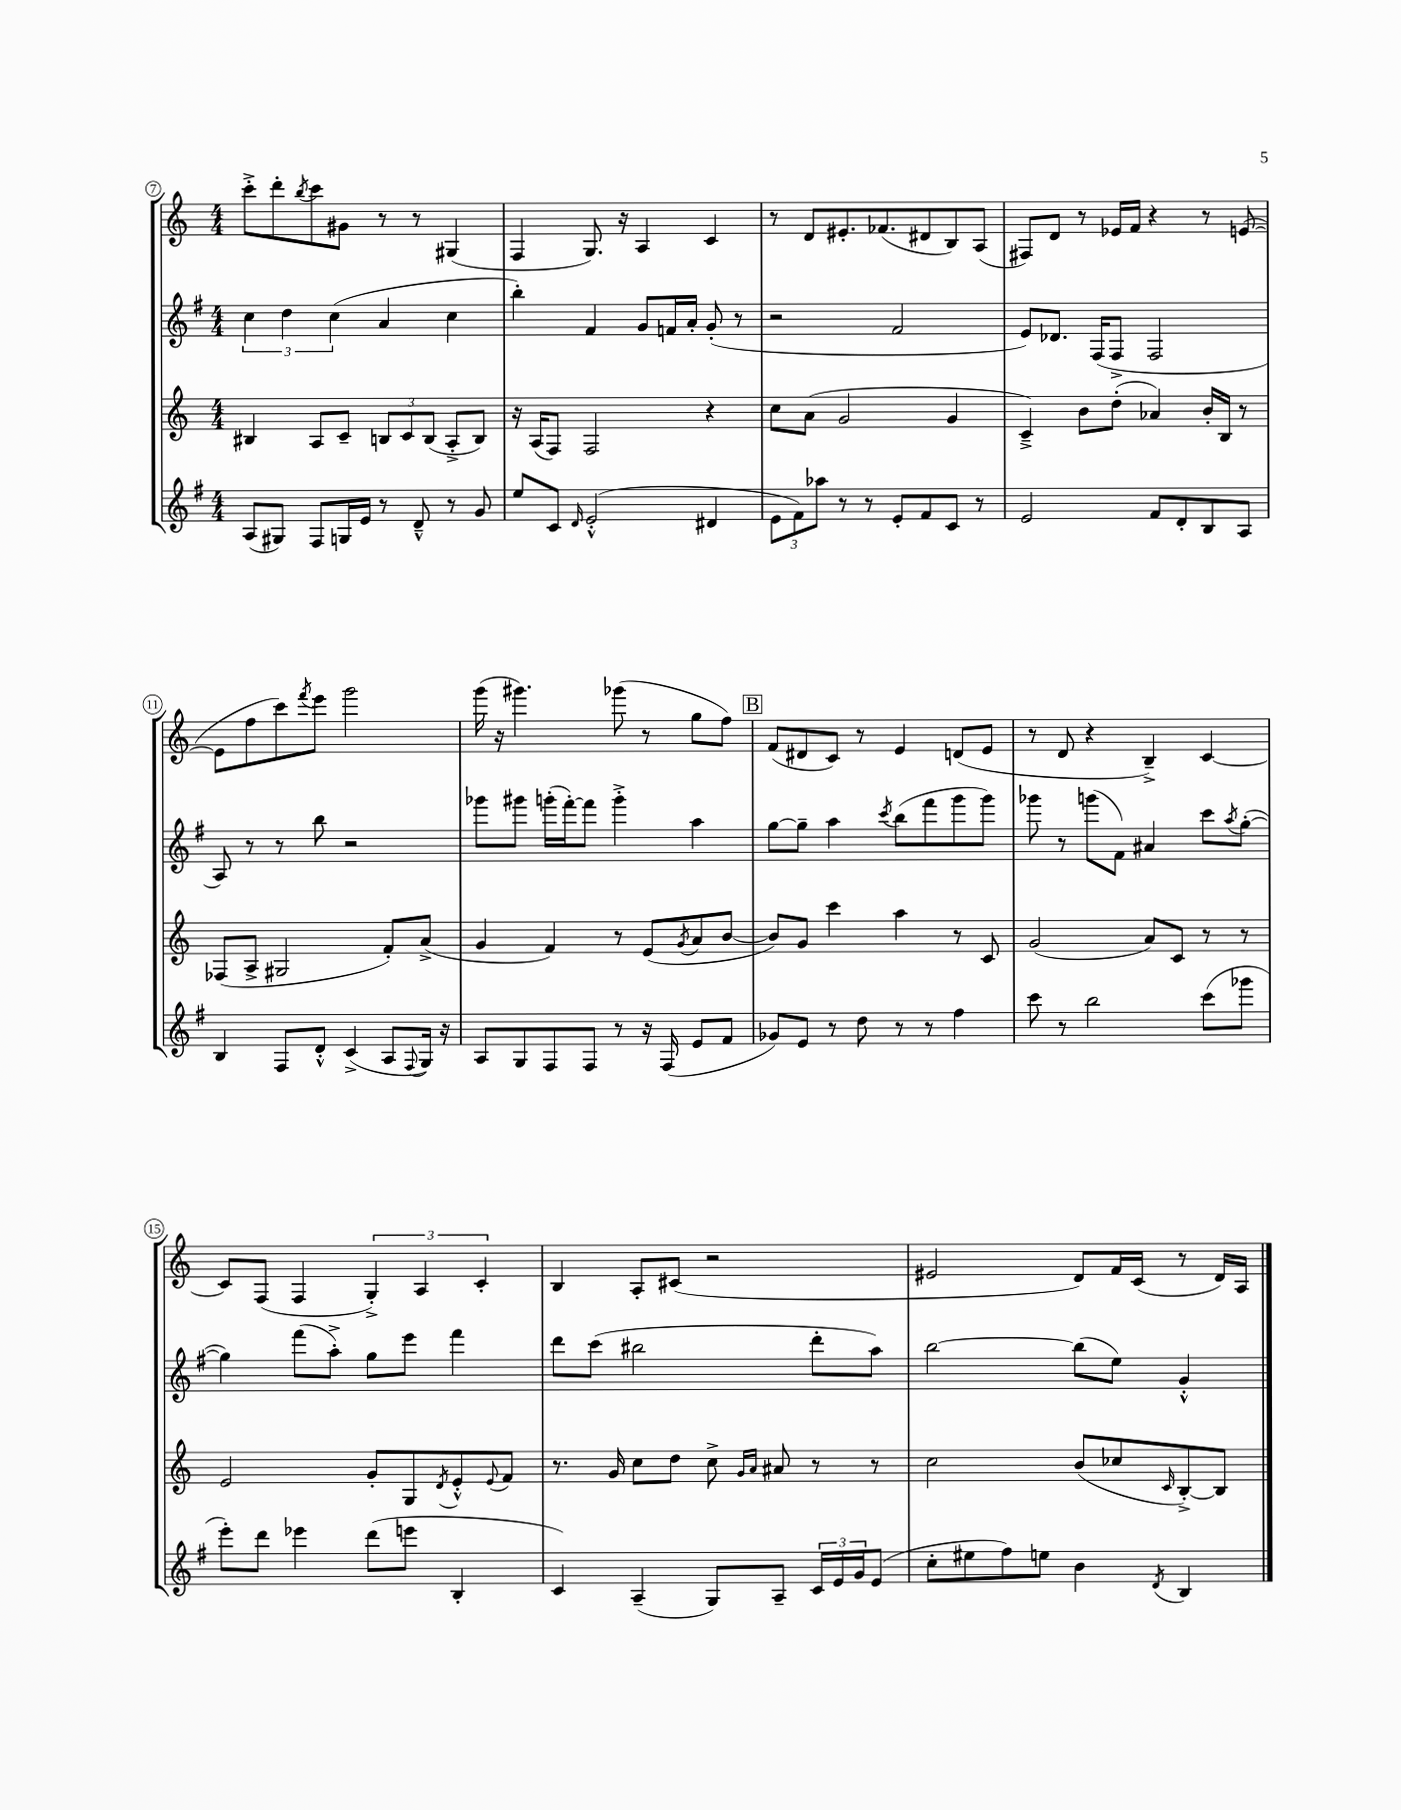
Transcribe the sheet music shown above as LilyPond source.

<<
\new StaffGroup <<
\new Staff = "s0" {
    \clef treble \key c \major \numericTimeSignature \time 4/4
    c'''8-.-> d'''8-. \acciaccatura { b''8 } c'''8 gis'8 r8 r8 gis4( |
    f4 g8.) r16 a4 c'4 |
    r8 d'8 eis'8.-. fes'8.( dis'8 b8) a8( |
    fis8) d'8 r8 ees'16 f'16 r4 r8 e'8~( |
    e'8 f''8 c'''8) \acciaccatura { f'''8 } e'''8 g'''2 |
    g'''16( r16 gis'''4.) ges'''8( r8 g''8 f''8) |
    \mark \markup { \box "B" } f'8( dis'8 c'8) r8 e'4 d'8( e'8 |
    r8 d'8 r4 b4--->) c'4~ |
    c'8 f8( f4 \tuplet 3/2 { g4-.->) a4 c'4-. } |
    b4 a8-. cis'8( r2 |
    eis'2 d'8) f'16 c'16( r8 d'16) a16 \bar "|." |
}
\new Staff = "s1" {
    \clef treble \key g \major \numericTimeSignature \time 4/4
    \tuplet 3/2 { c''4 d''4 c''4( } a'4 c''4 |
    b''4-.) fis'4 g'8 f'16 a'16-. g'8-.( r8 |
    r2 fis'2 |
    e'8) des'8. fis16( fis8-> fis2 |
    a8) r8 r8 b''8 r2 |
    ges'''8 gis'''8 g'''16-.( fis'''16~-.) fis'''8 g'''4-.-> a''4 |
    \mark \markup { \box "B" } g''8~ g''8-- a''4 \acciaccatura { c'''8 } b''8( fis'''8 g'''8 g'''8) |
    ges'''8 r8 g'''8( fis'8) ais'4 c'''8 \acciaccatura { a''8 } g''8~-.( |
    g''4) fis'''8( a''8-.->) g''8 e'''8 fis'''4 |
    d'''8 c'''8( bis''2 d'''8-. a''8) |
    b''2~ b''8( e''8) g'4-.-^ \bar "|." |
}
\new Staff = "s2" {
    \clef treble \key c \major \numericTimeSignature \time 4/4
    bis4 a8 c'8-- \tuplet 3/2 { b8 c'8 b8( } a8-.-> b8) |
    r16 a16( f8) f2 r4 |
    c''8 a'8( g'2 g'4 |
    c'4--->) b'8 d''8-.( aes'4) b'16-. b16 r8 |
    fes8( a8-> gis2 f'8-.) a'8->( |
    g'4 f'4) r8 e'8( \acciaccatura { g'8 } a'8 b'8~ |
    \mark \markup { \box "B" } b'8) g'8 c'''4 a''4 r8 c'8 |
    g'2( a'8) c'8 r8 r8 |
    e'2 g'8-. g8 \acciaccatura { d'8 } e'8-.-^ \appoggiatura { e'8 } f'8 |
    r8. g'16 c''8 d''8 c''8-> \grace { g'16 a'16 } ais'8 r8 r8 |
    c''2 b'8( ces''8 \grace { c'16 } b8~-.->) b8 \bar "|." |
}
\new Staff = "s3" {
    \clef treble \key g \major \numericTimeSignature \time 4/4
    a8( gis8) fis8 g16 e'16 r8 d'8---^ r8 g'8 |
    e''8 c'8 \grace { d'16 } e'2-.-^( dis'4 |
    \tuplet 3/2 { e'8 fis'8) aes''8 } r8 r8 e'8-. fis'8 c'8 r8 |
    e'2 fis'8 d'8-. b8 a8 |
    b4 fis8 d'8-.-^ c'4->( a8 \appoggiatura { fis8 } g16) r16 |
    a8 g8 fis8 fis8 r8 r16 fis16( e'8 fis'8 |
    \mark \markup { \box "B" } ges'8) e'8 r8 d''8 r8 r8 fis''4 |
    c'''8 r8 b''2 c'''8( ges'''8 |
    e'''8-.) d'''8 ees'''4 d'''8( e'''8 b4-. |
    c'4) a4--( g8) a8-- \tuplet 3/2 { c'16 e'16 g'16 } e'8( |
    c''8-. eis''8 fis''8) e''8 b'4 \acciaccatura { d'8 } b4 \bar "|." |
}
>>
>>
\layout { \context { \Score currentBarNumber = #7 \override BarNumber.stencil = #(make-stencil-circler 0.1 0.3 ly:text-interface::print) } }
